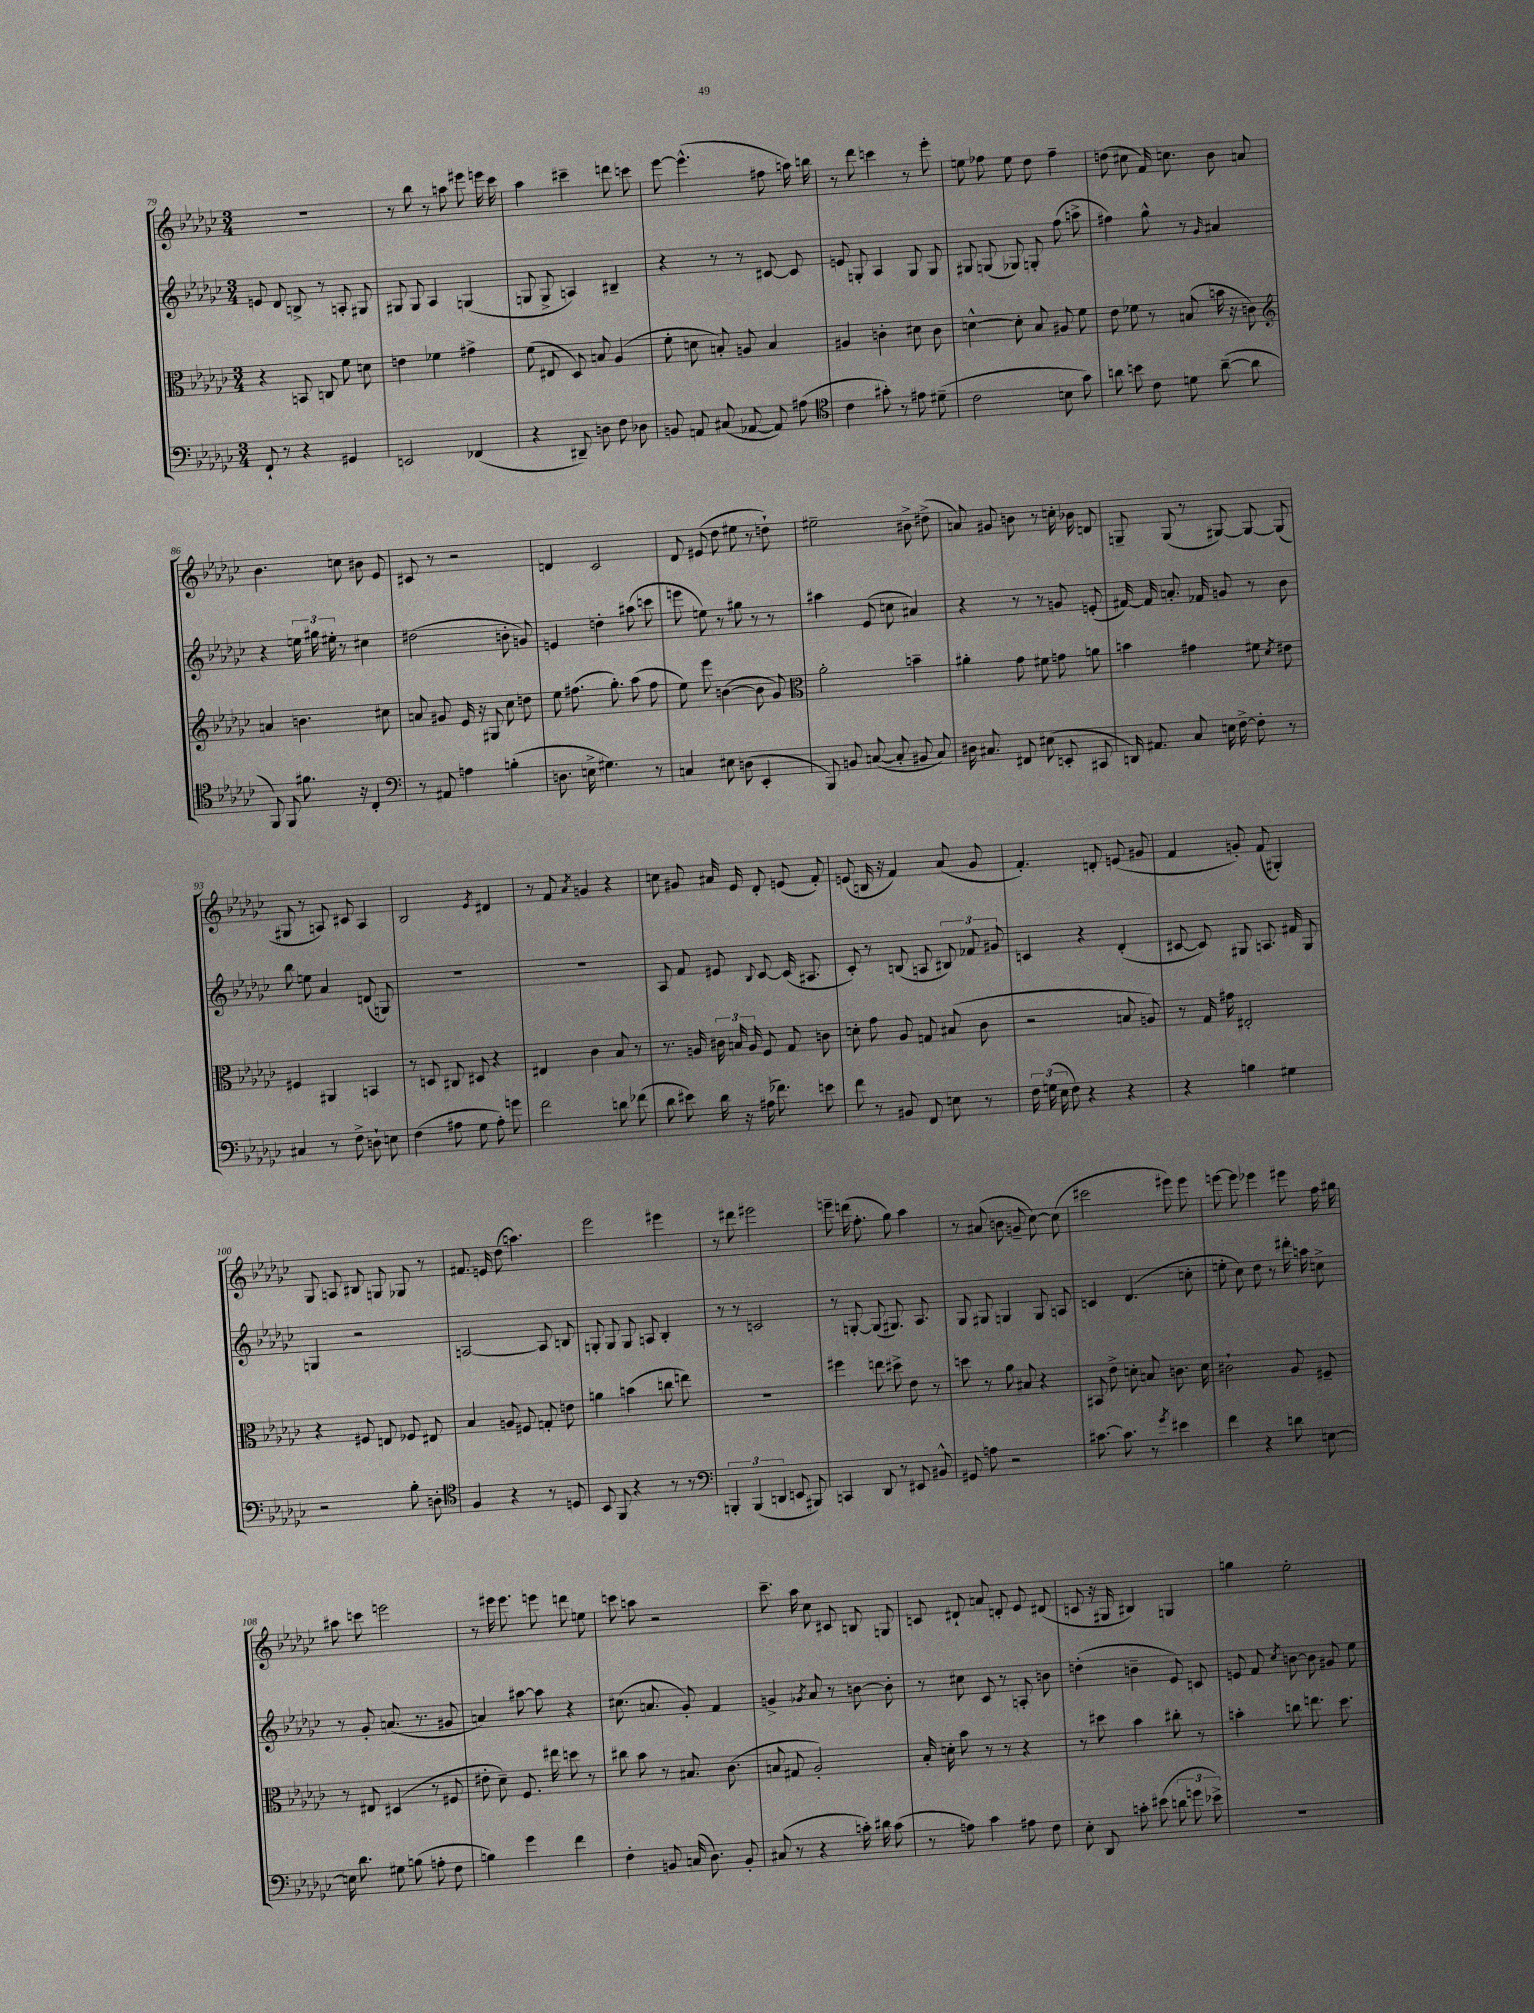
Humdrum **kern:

**kern	**kern	**kern	**kern
*staff4	*staff3	*staff2	*staff1
*clefF4	*clefC3	*clefG2	*clefG2
*k[b-e-a-d-g-c-]	*k[b-e-a-d-g-c-]	*k[b-e-a-d-g-c-]	*k[b-e-a-d-g-c-]
*M3/4	*M3/4	*M3/4	*M3/4
8FF`	4r	8e	2.r
8r	.	8d-	.
4r	8BB	8B^	.
.	8C	8r	.
4GG#	8f	8A'	.
.	8d	8G#	.
=	=	=	=
2EE	4e	8G#	8r
.	.	8G#	8bb-
.	4f-	4A-	8r
.	.	.	8aa
(4FF-	4g#^	(4G	8eee#
.	.	.	16eee
.	.	.	16ccc-
=	=	=	=
4r	(8f	8G	4aa-
.	8E#	8G^	.
8DD#~)	8D-)	4A)	4ccc#~
8D	8B	.	.
8F	(4A-	4B#~	8ddd
8D-	.	.	8ccc
=	=	=	=
8BB	8f'	4r	[8eee-
8AA	8d	.	(4.eee-^^]
(8C#	8B')	8r	.
[8AA-	8A	8r	.
8AA-])	4B	[8c#	8ff#
(8A#	.	8c#]	16aa)
.	.	.	16bb
=	=	=	=
*clefC4	*	*	*
4c-	4A#	8e	8r
.	.	8G'	8ddd-
8g#')	4c'	4A-	4ccc
8r	.	.	.
8e#	8d#	8G	8r
(8d#~	8c	8G	8eee-'
=	=	=	=
2c-	[4d^^	8G#	8ee
.	.	(8G	8ff-
.	8d']	8G-)	8ee
.	8B-	8G'	8dd-
8B	8A#	(8ff	4ff-~
8g-)	8f	8aa^	.
=	=	=	=
8a	8e-	4ff#)	(8dd
8b	8f-	.	8cc#
8c-	8r	8gg-^^	16f)
.	.	.	8.cc
8d	(8B	8r	.
.	.	16qqg-	.
([8a~	16b	4a#	8b-
.	16r	.	.
8a]	8c)	.	8a
=	=	=	=
*	*clefG2	*	*
8FF)	4a	4r	4.b-
8FF	.	.	.
8.f#	4.b	24ee	.
.	.	24gg#	.
.	.	24ee#'	.
.	.	8r	8cc
16r	.	.	.
4C-'	.	4cc#	8b#
.	8cc#	.	8e-
=	=	=	=
*clefF4	*	*	*
8r	8a	(2dd#	8c#
8AA#	8g#	.	8r
4A	16e-	.	2r
.	16r	.	.
.	8G#	.	.
(4B'	8cc-	8b'	.
.	8dd	8g)	.
=	=	=	=
8.D	8ee-	4e	4d
.	(8.ff#	.	.
16E^	.	.	.
4.G#)	.	4dd'	2c-
.	8.gg-')	.	.
.	(8aa-	(8aa#	.
8r	8ff#	8ccc	.
=	=	=	=
4C	8ee-)	8eee	8d-
.	8eee-	8ee)	(8e#
8E#	([4b	8r	8dd-
(8D	.	8gg#	8ee#
4EE-'	8b]	8r	8r
.	8g-)	8r	8dd`)
=	=	=	=
*	*clefC3	*	*
8BBB-)	2a-'	4aa#	2ee#~
8BB	.	.	.
([8C	.	(8e-	.
8C']	.	8cc	.
8BB#	4b~	4a#)	8b#^
8C)	.	.	(8dd#^
=	=	=	=
16D#	4a#'	4r	8a)
8.C#	.	.	.
.	.	.	8g#
8FF#	8g-	8r	8b
(8E#	8f#	8r	8r
8EE'	8g	8g	16cc'
.	.	.	16b-
8CC#	8a	(8e'	8d
=	=	=	=
16DD)	4b	[16f#)	8G~
8.AA#	.	16f#]	.
.	.	8.a'	(8G
8C-	4g#	.	8r
.	.	16f-	.
16E	.	8g	[8G#)
[16F^	.	.	.
8F']	8f#	8r	8G#_
.	8qd-	.	.
8r	8e#	8b-	(8G#]
=	=	=	=
4C#	4F#	8bb-	8G#
.	.	8ee	8r
8r	4AA#	4a-	8A)
8F^	.	.	8c#
8D`	4BB	(8d	4A
8E	.	8G)	.
=	=	=	=
(4F	8r	2.r	2B-
.	8D	.	.
8A#	8C#	.	.
8G-	8D#	.	.
.	.	.	8qe-
8A#')	4r	.	4d#
8g	.	.	.
=	=	=	=
2f	4E#	2.r	8r
.	.	.	8f
.	.	.	8qa-
.	4c-	.	4g
8d	8B-	.	4r
(8f-	8r	.	.
=	=	=	=
8d-	8.r	8A-	8cc
8e#)	.	8f	8g#
.	16A	.	.
16d-	24c#	8e#	16a#
.	24B	.	.
16r	.	.	16e-
.	24A	.	.
.	.	8qqB-	.
(16A#	8F	[8c-	8d-'
8.f-)	.	.	.
.	8G-	(16c-]	(8e
.	.	8.A#	.
8e	8c	.	8f')
=	=	=	=
8f	8d'	8c-')	(8e
8r	8g-	8r	16B
.	.	.	16r
8BB#	8A-	(8B	4f)
8FF	8G	8A	.
8E	(8B#	12B#)	(8a-
.	.	12f-	.
8r	8c-	.	8g-
.	.	12g#	.
=	=	=	=
24F	2r	4c	4.f')
(24G	.	.	.
24E-	.	.	.
8F)	.	.	.
4r	.	4r	.
.	.	.	8d'
4r	8B	(4d-'	(8e
.	8A)	.	8g#
=	=	=	=
4r	8r	[8c#	4f
.	16G-	8c#])	.
.	16g#	.	.
4B	2E#'	8G#	8g')
.	.	8.A	(8f
4G#	.	.	4G#')
.	.	16f#	.
.	.	8G#	.
=	=	=	=
2r	4r	4G	8G-
.	.	.	8A
.	8F#	2r	8B#
.	8E	.	8G
8B-'	8F-	.	8G-
8D'	8E#	.	8r
=	=	=	=
*clefC4	*	*	*
4F	4B-	[2A	8.f#
.	.	.	16e
4r	8A	.	(8dd-
.	8F#	.	4.aa)
8r	8G'	8A]	.
8D	8e	8B	.
=	=	=	=
8BB-	4a	8G'	2eee-
8FF	.	8G	.
4r	(4b	8G	.
.	.	8A	.
8r	8cc	4B-'	4eee#
8r	8ee)	.	.
=	=	=	=
*clefF4	*	*	*
6BBB'	2.r	8r	8r
.	.	8r	8ddd#
(6BBB	.	.	.
.	.	2c	2eee#
6DD	.	.	.
8EE	.	.	.
8BBB#)	.	.	.
=	=	=	=
4CC	4ff#	8r	8eee~
.	.	[8G'	(16ddd
.	.	.	8.ff'
8DD-	8ee	(8G]	.
8r	8dd#^	8.G#)	8gg-)
8EE#	8e-	.	4aa-
.	.	8.A-	.
8BB#^^	8r	.	.
=	=	=	=
8GG#	8dd	8G-	8r
8A	8r	8G#	(8a#
2r	8a-	4G	8b
.	8B#	.	8g~
.	4r	8G	[8cc-)
.	.	8A	(8cc-]
=	=	=	=
[8.c#	8BB#	4c	2ccc#
.	8e-^	.	.
8.c#]	.	.	.
.	8d'	(4.d-	.
8r	8B	.	.
8qg-	.	.	.
4e#	8.c	.	8eee#)
.	.	8cc'	8eee#
.	16d	.	.
=	=	=	=
4f	2c#`	8ee'	[8eee
.	.	8cc-)	8eee]
4r	.	8dd-	4eee-
.	.	8r	.
8d	8A-	16ddd#'	8eee#
.	.	16aa	.
[8E	8F#~	8cc^	16ff
.	.	.	16gg#
=	=	=	=
16E]	8r	8r	8aa#
8.d-	.	.	.
.	8E#	8g-'	8ccc
8G#	(4D#	(8.a	2eee
(8B	.	.	.
.	.	8.r	.
8A'	8r	.	.
8F	8F#	8g#	.
=	=	=	=
4B)	8e#'	4a)	8r
.	8d-~)	.	16eee#
.	.	.	8.eee#
4g-	8.F	[8aa#	.
.	.	8aa#]	8eee
.	16ee#	.	.
4f	8dd	4r	8ddd
.	8r	.	8ee
=	=	=	=
4F'	8cc#	(8.cc#	8ccc
.	8b-	.	8aa
.	.	8.a	.
8BB	8r	.	2r
(16C	8.B#	8g-')	.
8.D-)	.	.	.
.	.	4f	.
.	(8.c-	.	.
8BB'	.	.	.
=	=	=	=
(8C#	8B	4g^	8.ccc-~
8r	8G#	.	.
.	.	.	16aa-
.	.	8qg-	.
4r	2A-')	8a-	8cc-
.	.	8r	8c#
16c')	.	[8b	8B
16d#	.	.	.
(8c	.	8b']	8G
=	=	=	=
8r	16B-'	8r	8c
.	16d'	.	.
8A)	8b-	8cc#	8d#`
4c-	8r	8c-	8a
.	8r	8r	8d'
8A#	4r	8A'	8e-
8F	.	8b	(8d#
=	=	=	=
8E-'	8r	(4dd'	8c
8DD-	8dd#	.	16r
.	.	.	16G#
8c'	4b-	4b~	4B#)
(8e#	.	.	.
12d	8cc#'	8e-)	4G
12g	.	.	.
.	8r	8c	.
12e-^)	.	.	.
=	=	=	=
2.r	4b'	8e	4gg
.	.	8f	.
.	.	8qcc-	.
.	8cc	[8b	2ee-'
.	8.ee	8b]	.
.	.	8g#	.
.	8.dd-	.	.
.	.	8ee-	.
==	==	==	==
*-	*-	*-	*-
